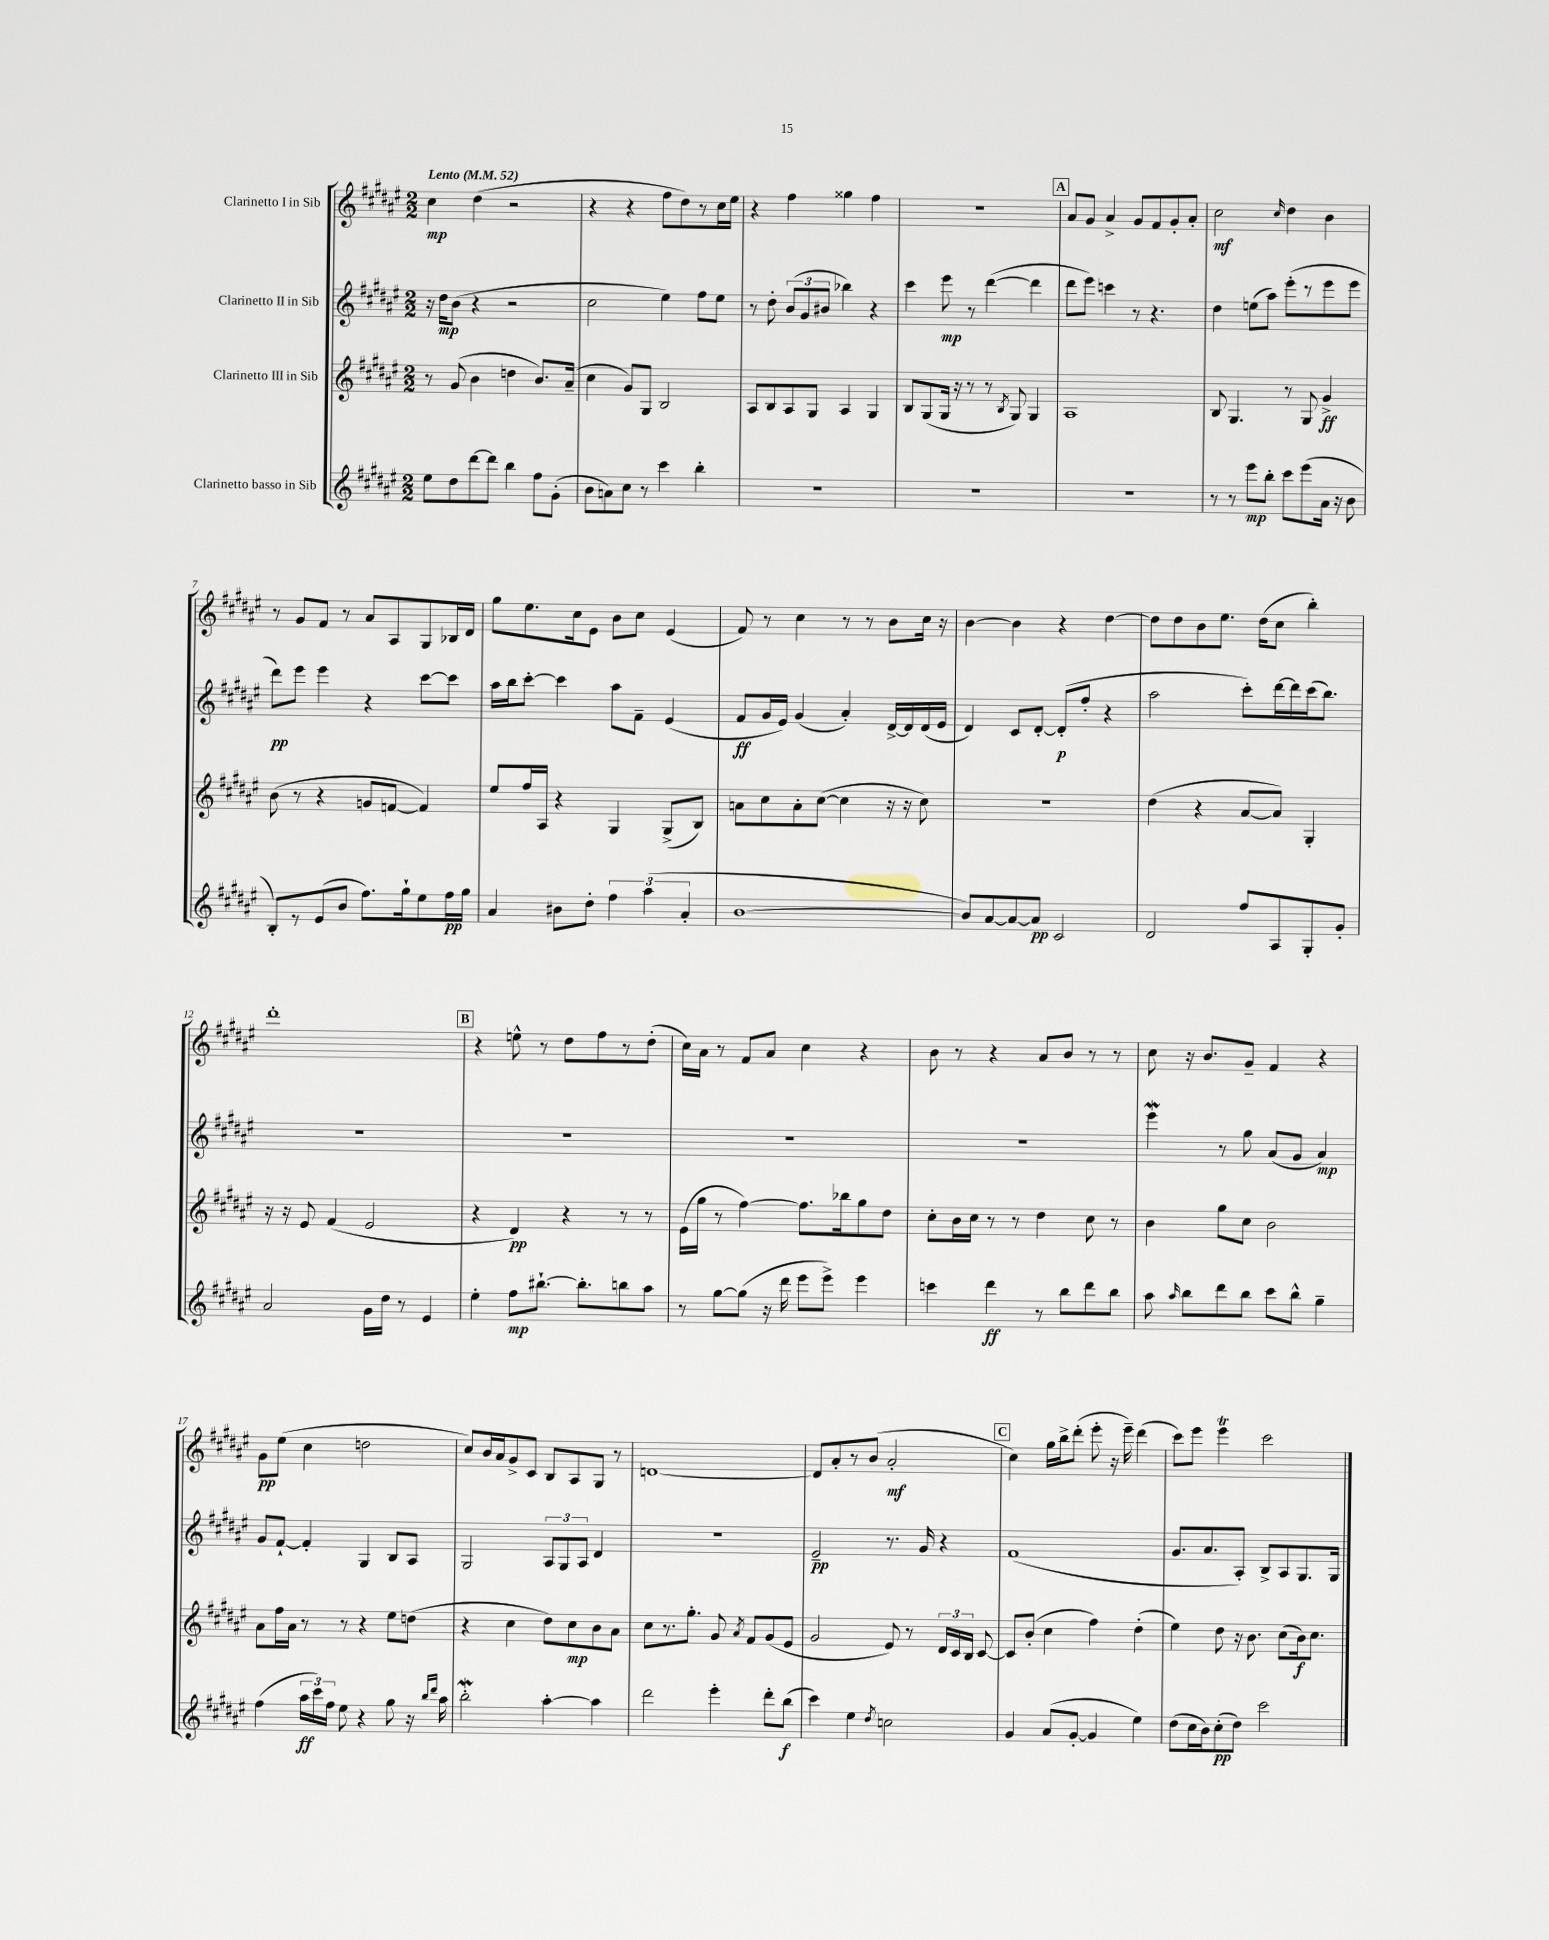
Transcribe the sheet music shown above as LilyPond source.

<<
\new StaffGroup <<
\new Staff = "s0" \with { instrumentName = "Clarinetto I in Sib" } {
    \clef treble \key fis \major \numericTimeSignature \time 2/2 \tempo "Lento" 4 = 52
    \autoBeamOff cis''4\mp dis''4( r2 |
    r4 r4 fis''8[ dis''8) r8 cis''16 eis''16] |
    r4 fis''4 gisis''4 fis''4 |
    R1 |
    \mark \markup { \box "A" } ais'8[ gis'8] ais'4-> gis'8[ fis'8 gis'8-. ais'8]-. |
    cis''2\mf \grace { cis''16 } dis''4 b'4 |
    r8 gis'8[ fis'8] r8 ais'8[ ais8 gis8 bes16 dis'16] |
    gis''8[ eis''8. cis''16 eis'8] b'8[ cis''8] eis'4( |
    fis'8) r8 cis''4 r8 r8 b'8[ cis''16] r16 |
    b'4~ b'4 r4 dis''4~ |
    dis''8[ dis''8 b'8 eis''8.] dis''16[( cis''8] b''4-.) |
    dis'''1-. |
    \mark \markup { \box "B" } r4 e''8-^ r8 dis''8[ fis''8 r8 dis''8]-.( |
    cis''16[) ais'16] r8 fis'8[ ais'8] cis''4 r4 |
    b'8 r8 r4 ais'8[ b'8] r8 r8 |
    cis''8 r16 b'8.[ gis'8]-- fis'4 r4 |
    gis'8[\pp eis''8]( cis''4 d''2 |
    cis''8[) b'16 ais'16 gis'8-> cis'8] b8[ ais8 gis8] r8 |
    d'1~ |
    d'8[ ais'8-. r8 b'8]( ais'2-.\mf |
    \mark \markup { \box "C" } cis''4) gis''16[ b''16-> dis'''8]-.( eis'''8-. r16 eis'''16--) dis'''4( |
    cis'''8[) eis'''8] eis'''4\trill cis'''2 \bar "|." |
}
\new Staff = "s1" \with { instrumentName = "Clarinetto II in Sib" } {
    \clef treble \key fis \major \numericTimeSignature \time 2/2
    \autoBeamOff r16 dis''16[\mp b'8]( r4 r2 |
    cis''2 eis''4) fis''8[ eis''8] |
    r8 dis''8-. \tuplet 3/2 { b'8[( gis'8 bis'8] } bes''4) r4 |
    cis'''4 eis'''8\mp r8 dis'''4~( dis'''4 |
    \mark \markup { \box "A" } dis'''8[ eis'''8]) c'''4 r8 r4. |
    dis''4 e''8[( ais''8]) eis'''8[-.( r8 eis'''8 eis'''8] |
    dis'''8[\pp) eis'''8] eis'''4 r4 cis'''8[~ cis'''8] |
    ais''16[ b''16 cis'''8]~-. cis'''4 ais''8[ fis'8]-- eis'4( |
    fis'8[\ff gis'16 eis'16]) gis'4( ais'4-.) dis'16[~-> dis'16 dis'16( eis'16] |
    dis'4) cis'8[ dis'8]~-. dis'8[-.\p( fis''8]-. r4 |
    ais''2 cis'''8[-.) dis'''16~ dis'''16 cis'''16( b''8.]) |
    R1 |
    \mark \markup { \box "B" } R1 |
    R1 |
    R1 |
    eis'''4\mordent r8 gis''8 ais'8[( gis'8] ais'4\mp) |
    gis'8[ fis'8]~-! fis'4-. gis4 b8[ ais8] |
    gis2 \tuplet 3/2 { ais8[ gis8 ais8] } dis'4 |
    R1 |
    eis'2--\pp r8. gis'16 r4 |
    \mark \markup { \box "C" } fis'1( |
    gis'8.[ ais'8. ais8]-.) b8[-> ais8 gis8. gis16] \bar "|." |
}
\new Staff = "s2" \with { instrumentName = "Clarinetto III in Sib" } {
    \clef treble \key fis \major \numericTimeSignature \time 2/2
    \autoBeamOff r8 gis'8( b'4 d''4 b'8.[) ais'16]--( |
    cis''4 gis'8[) gis8] b2 |
    ais8[ b8 ais8 gis8] ais4 gis4 |
    b8[ gis8( gis16] r16 r8 r8 \acciaccatura { b8 } gis8) gis4 |
    \mark \markup { \box "A" } ais1 |
    b8 gis4. r8 gis8 gis'4->\ff |
    b'8( r8 r4 g'8[ f'8]~ f'4) |
    eis''8[ fis''16 ais16] r4 gis4 gis8[->( b8]) |
    a'8[ cis''8 a'8-. cis''8]~( cis''4 r16 r16 cis''8) |
    R1 |
    dis''4( r4 ais'8[~ ais'8]) gis4-. |
    r16 r16 eis'8 fis'4( eis'2 |
    \mark \markup { \box "B" } r4 dis'4\pp) r4 r8 r8 |
    eis'16[( gis''16] r8 fis''4~) fis''8.[ bes''16 gis''8 dis''8] |
    cis''8[-. b'16 cis''16] r8 r8 dis''4 cis''8 r8 |
    b'4 gis''8[ cis''8] b'2 |
    ais'8[ fis''16 ais'16] r8 r8 r4 eis''8[ d''8]( |
    r4 cis''4 dis''8[) cis''8\mp b'8 ais'8] |
    cis''8[ r8. gis''8.]-. gis'8 \acciaccatura { ais'8 } fis'8[ gis'8( eis'8] |
    gis'2 eis'8) r8 \tuplet 3/2 { dis'16[ cis'16 b16] } cis'8~ |
    \mark \markup { \box "C" } cis'8[ b'8]-.( cis''4 fis''4) dis''4-.( |
    eis''4) dis''8 r16 b'8. cis''8[( b'16\f) cis''8.] \bar "|." |
}
\new Staff = "s3" \with { instrumentName = "Clarinetto basso in Sib" } {
    \clef treble \key fis \major \numericTimeSignature \time 2/2
    \autoBeamOff eis''8[ dis''8 dis'''8~ dis'''8] b''4 fis''8[ gis'8]-.( |
    b'8[ a'8) cis''8] r8 cis'''4 b''4-. |
    R1 |
    R1 |
    \mark \markup { \box "A" } R1 |
    r8 r8 eis'''8[\mp b''8]-. cis'''8[ eis'''8( ais'16] r16 b'8 |
    b8[-.) r8 eis'8( b'8] fis''8.[) gis''16-! eis''8 fis''16\pp gis''16] |
    ais'4 bis'8[ dis''8]-. \tuplet 3/2 { fis''4 ais''4( ais'4-. } |
    b'1~ |
    b'8[) ais'8~ ais'8~ ais'8]\pp cis'2 |
    dis'2 fis''8[ ais8 gis8-. gis'8]-. |
    ais'2 gis'16[ dis''16] r8 eis'4 |
    \mark \markup { \box "B" } eis''4-. fis''8[\mp bis''8.]~-! bis''8.[-. b''8 ais''8] |
    r8 gis''8[~ gis''8]( r16 dis'''16 eis'''8[ eis'''8]->) eis'''4 |
    c'''4 dis'''4\ff r8 b''8[ dis'''8 b''8] |
    ais''8 \grace { ais''16 } b''8[ dis'''8 b''8] cis'''8[ b''8]-^ gis''4-- |
    fis''4( \tuplet 3/2 { ais''16[\ff cis'''16) fis''16] } eis''8 r4 gis''8 r16 \grace { b''16[ dis'''16] } ais''16 |
    b''2-.\mordent ais''4~-. ais''4 |
    dis'''2 eis'''4-. dis'''8[-. b''8]\f( |
    cis'''4) eis''4 \acciaccatura { dis''8 } c''2 |
    \mark \markup { \box "C" } gis'4 ais'8[( gis'8]~-. gis'4 eis''4) |
    dis''8[( cis''16 b'16) cis''8-.\pp( dis''8]) cis'''2 \bar "|." |
}
>>
>>
